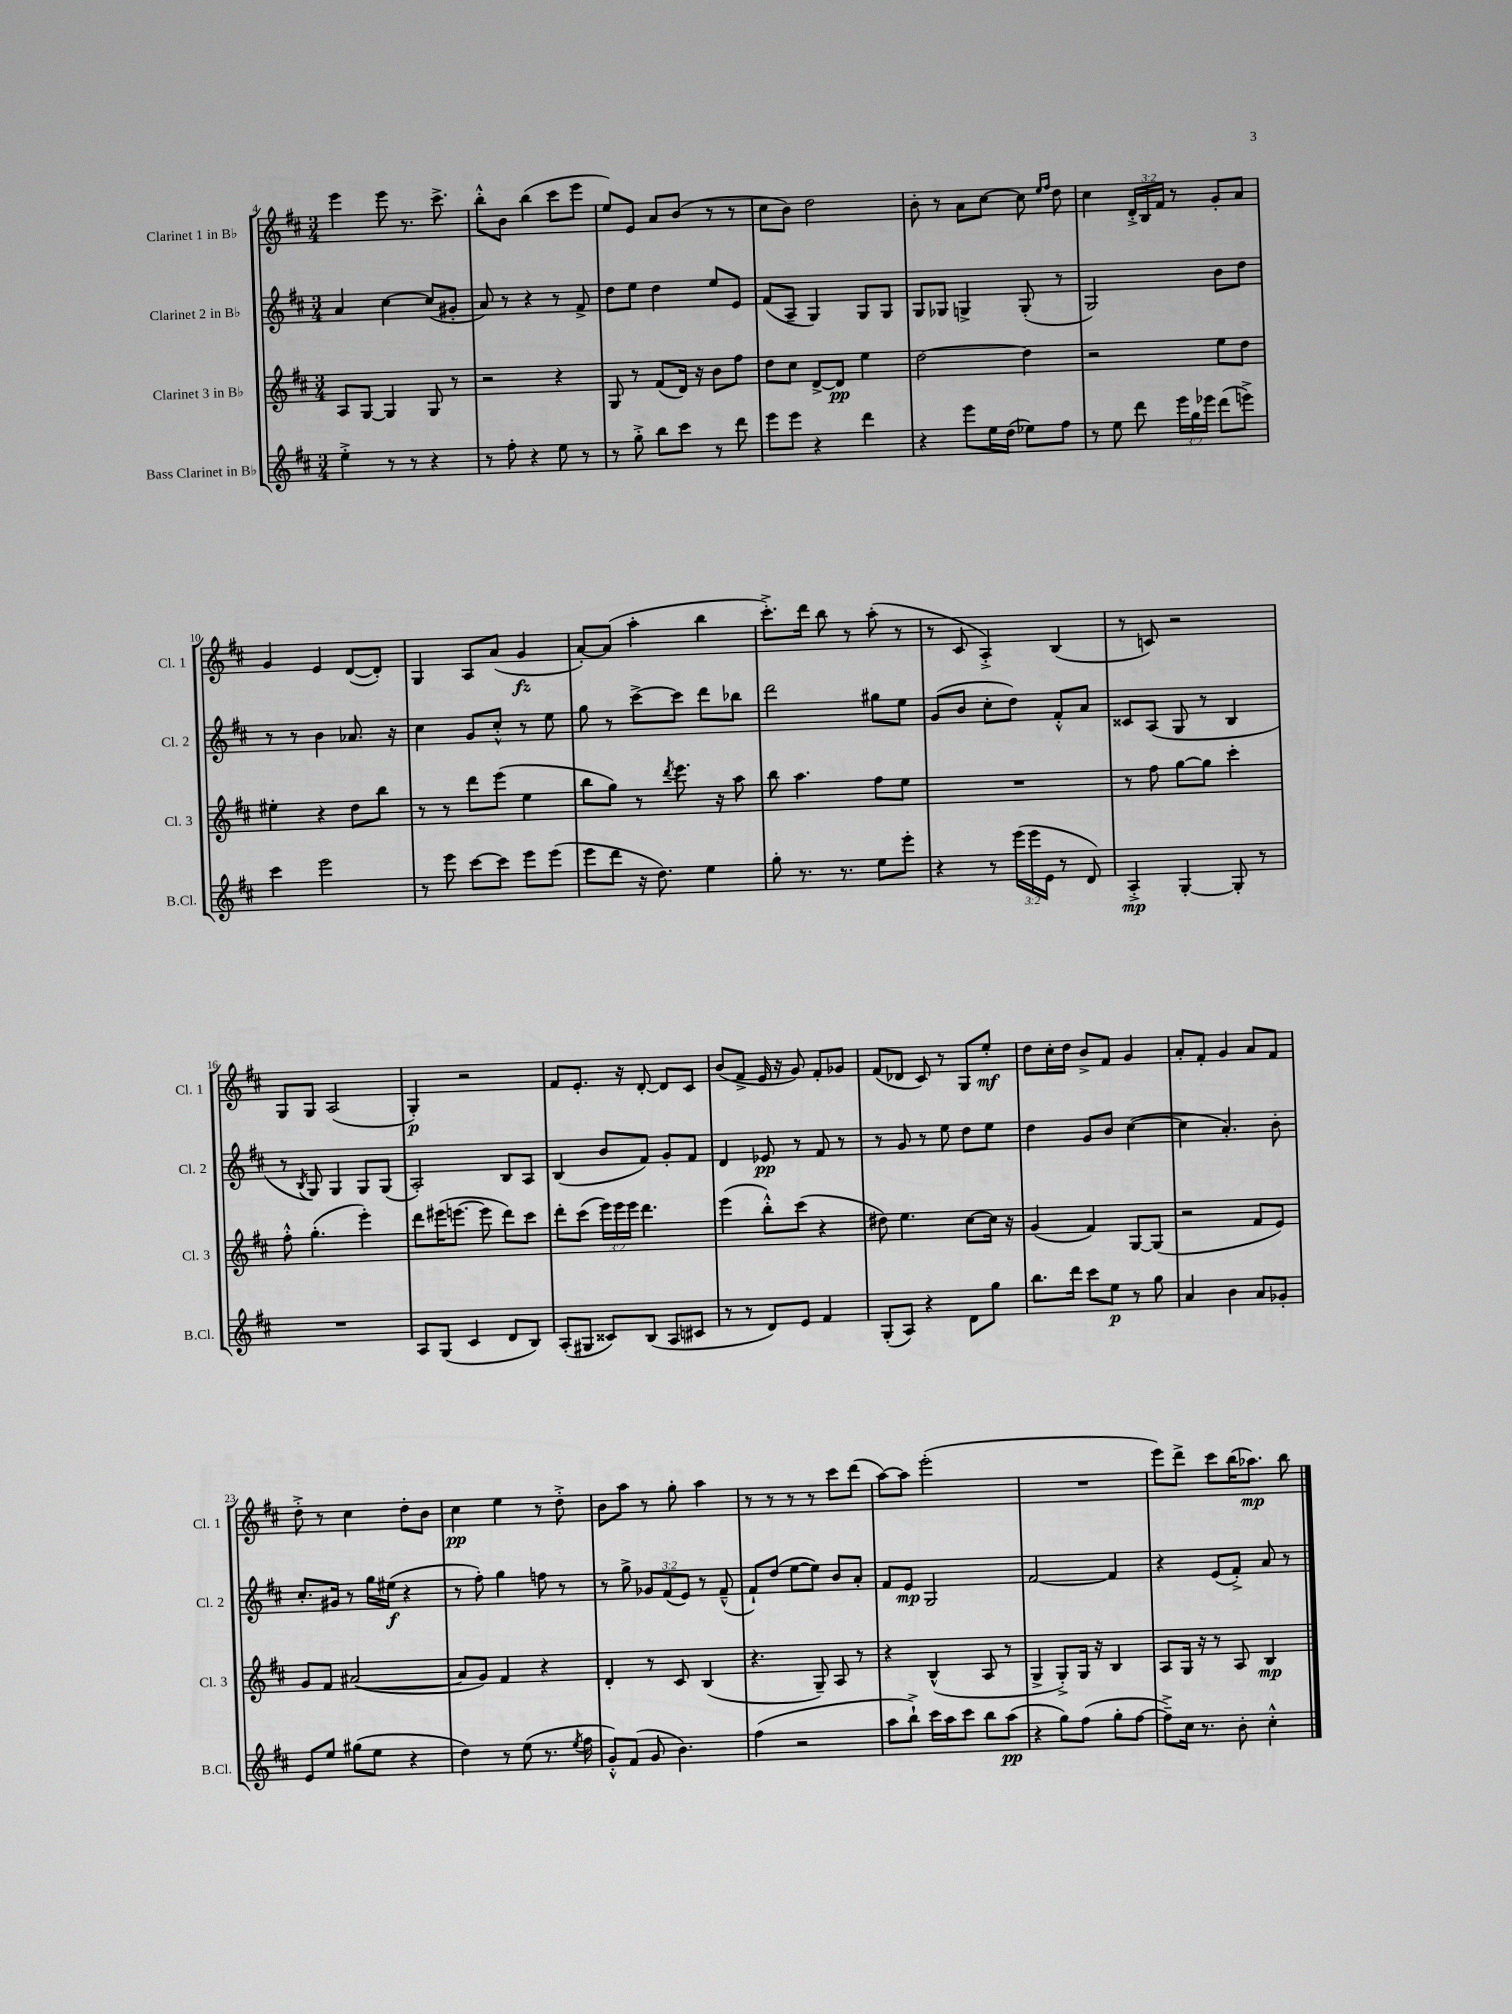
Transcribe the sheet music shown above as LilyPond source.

<<
\new StaffGroup <<
\new Staff = "s0" \with { instrumentName = "Clarinet 1 in Bb" shortInstrumentName = "Cl. 1" } {
    \clef treble \key d \major \numericTimeSignature \time 3/4 \override Staff.TupletNumber.text = #tuplet-number::calc-fraction-text
    \autoBeamOff e'''4 e'''8 r8. cis'''8.-> |
    b''8[-.-^ b'8] b''4( cis'''8[ e'''8] |
    e''8[) e'8] a'8[ b'8]( r8 r8 |
    cis''8[ b'8]) d''2 |
    b'8-. r8 a'8[ cis''8]~ cis''8 \grace { e''16[ fis''16] } d''8 |
    cis''4 \tuplet 3/2 { d'16[-.-> b16 fis'16] } r8 g'8[-. a'8] |
    g'4 e'4 d'8[~( d'8]-.) |
    g4 a8[ a'8]( g'4\fz |
    a'8[~-.) a'8]( a''4-. b''4 |
    cis'''8.[-.->) d'''16] b''8 r8 a''8-.( r8 |
    r8 cis'8 a4-.->) b4( |
    r8 c'8) r2 |
    g8[ g8] a2( |
    g4-.\p) r2 |
    fis'8[ e'8.]-. r16 d'8~-. d'8[ cis'8] |
    b'8[( fis'8]-> e'16 r16 g'8) fis'8[-. ges'8] |
    fis'8[( des'8] cis'8) r8 g8[ e''8]-.\mf |
    d''8[ cis''16-. d''16] b'8[-> fis'8] g'4 |
    a'8[-. fis'8]-. g'4 a'8[ fis'8] |
    d''8-.-> r8 cis''4 d''8[-. b'8] |
    cis''4\pp e''4 r8 d''8-.-> |
    b'8[ a''8] r8 g''8-. a''4 |
    r8 r8 r8 r8 cis'''8[ d'''8]( |
    a''8[~) a''8] e'''2-.( |
    R2. |
    e'''8[) d'''8]-> cis'''8[ b''16( aes''8.]\mp) b''8 \bar "|." |
}
\new Staff = "s1" \with { instrumentName = "Clarinet 2 in Bb" shortInstrumentName = "Cl. 2" } {
    \clef treble \key d \major \numericTimeSignature \time 3/4 \override Staff.TupletNumber.text = #tuplet-number::calc-fraction-text
    \autoBeamOff a'4 cis''4~ cis''8[( gis'8]-. |
    a'8) r8 r4 r8 fis'8-> |
    d''8[ e''8] d''4 e''8[ e'8] |
    fis'8[( a8]-- g4) g8[ g8] |
    g8[ ges8] g4-> g8-.( r8 |
    g2) b'8[ d''8] |
    r8 r8 b'4 aes'8. r16 |
    cis''4 g'8[ cis''8]-.-^ r8 e''8 |
    g''8 r8 cis'''8[~-> cis'''8] d'''8[ bes''8] |
    d'''2 gis''8[ e''8] |
    g'8[( b'8] cis''8[-. d''8]) fis'8[-.-^ a'8] |
    cisis'8[ a8]( g8 r8 b4 |
    r8 \acciaccatura { b8 } g8) g4 g8[ g8]( |
    a2-.) b8[ a8] |
    b4( b'8[ fis'8]) g'8[-. fis'8] |
    d'4 ees'8\pp r8 fis'8 r8 |
    r8 g'8 r8 e''8 d''8[ e''8] |
    d''4 g'8[ b'8] cis''4~( |
    cis''4 a'4.-.) b'8-. |
    cis''8.[-. gis'16] r8 g''16[ eis''16]\f( r4 |
    r8 fis''8-.) g''4 f''8 r8 |
    r8 g''8-> \tuplet 3/2 { ges'8[ fis'8( e'8]) } r8 fis'8---^( |
    fis'8[-!) d''8]( e''8[~ e''8]) b'8[ a'8]-. |
    fis'8[ e'8]\mp g2 |
    fis'2~ fis'4 |
    r4 e'8[( fis'8]-.->) a'8 r8 \bar "|." |
}
\new Staff = "s2" \with { instrumentName = "Clarinet 3 in Bb" shortInstrumentName = "Cl. 3" } {
    \clef treble \key d \major \numericTimeSignature \time 3/4 \override Staff.TupletNumber.text = #tuplet-number::calc-fraction-text
    \autoBeamOff a8[ g8]~ g4 g8 r8 |
    r2 r4 |
    g8 r8 fis'8[( d'16]) r16 b'8[ fis''8] |
    d''8[ cis''8] d'8[~-> d'8]\pp e''4 |
    d''2~ d''4 |
    r2 e''8[ d''8] |
    eis''4-. r4 d''8[ b''8] |
    r8 r8 d'''8[ e'''8]( e''4 |
    b''8[ g''8]) r8 \acciaccatura { d'''8 } e'''8. r16 a''8 |
    b''8 a''4. fis''8[ e''8] |
    R2. |
    r8 fis''8 g''8[~ g''8] cis'''4-. |
    fis''8-.-^ g''4.-.( e'''4-.) |
    d'''8[ eis'''16( e'''8.]~ e'''8 d'''8[) cis'''8] |
    d'''8[-. cis'''8]( \tuplet 3/2 { e'''16[) e'''16 e'''16] } d'''4. |
    e'''4( b''8[-.-^) cis'''8]( r4 |
    dis''8) e''4. cis''8[~ cis''16] r16 |
    g'4( fis'4) g8[~ g8]( |
    r2 fis'8[ e'8]) |
    g'8[ fis'8] ais'2~( |
    ais'8[ g'8]) fis'4 r4 |
    d'4-. r8 cis'8 b4( |
    r4. g8--) a8 r8 |
    r4 b4-^( a8 r8 |
    g4-> g8[-.->) g16] r16 b4 |
    a8[ g16] r16 r8 a8 b4\mp \bar "|." |
}
\new Staff = "s3" \with { instrumentName = "Bass Clarinet in Bb" shortInstrumentName = "B.Cl." } {
    \clef treble \key d \major \numericTimeSignature \time 3/4 \override Staff.TupletNumber.text = #tuplet-number::calc-fraction-text
    \autoBeamOff e''4-.-> r8 r8 r4 |
    r8 fis''8-. r4 e''8 r8 |
    r8 g''8-.-> b''8[ cis'''8] r8 d'''8 |
    e'''8[ e'''8] r4 d'''4 |
    r4 e'''8[ e''16 d''16]( ees''8[) fis''8] |
    r8 e''8 d'''8 \tuplet 3/2 { e'''16[ g''16 ees'''16] } d'''8[( e'''8]->) |
    cis'''4 e'''2 |
    r8 e'''8 cis'''8[~ cis'''8] e'''8[ e'''8]( |
    e'''8[ d'''8] r16 d''8.) e''4 |
    g''8-. r8. r8. e''8[ e'''8]-. |
    r4 r8 \tuplet 3/2 { e'''16[( e'''16 e'16] } r8 d'8) |
    a4-.->\mp g4~-. g8-. r8 |
    R2. |
    a8[ g8]( cis'4 d'8[ b8]) |
    a8[-.( gis8] cisis'8[) b8]( a8[ cis'8] |
    r8 r8 d'8[) e'8] fis'4 |
    g8[-.( a8]) r4 d'8[ g''8] |
    b''8.[ d'''16] cis'''8[ e''8]\p r8 g''8 |
    a'4 b'4 a'8[ ges'8]-. |
    e'8[ e''8] gis''8[( e''8] r4 |
    d''4) r8 e''8( r8. \acciaccatura { e''8 } fis''16 |
    g'8[-.-^) fis'8]( g'8 b'4.) |
    fis''4( r2 |
    a''8[ b''8]-!->) cis'''16[ a''16 cis'''8] b''8[ a''8]\pp( |
    r4 g''8[) fis''8]( g''8[-. fis''8]~ |
    fis''8[--->) cis''16] r8. b'8-. cis''4-.-^ \bar "|." |
}
>>
>>
\layout { \context { \Score currentBarNumber = #4 } }
